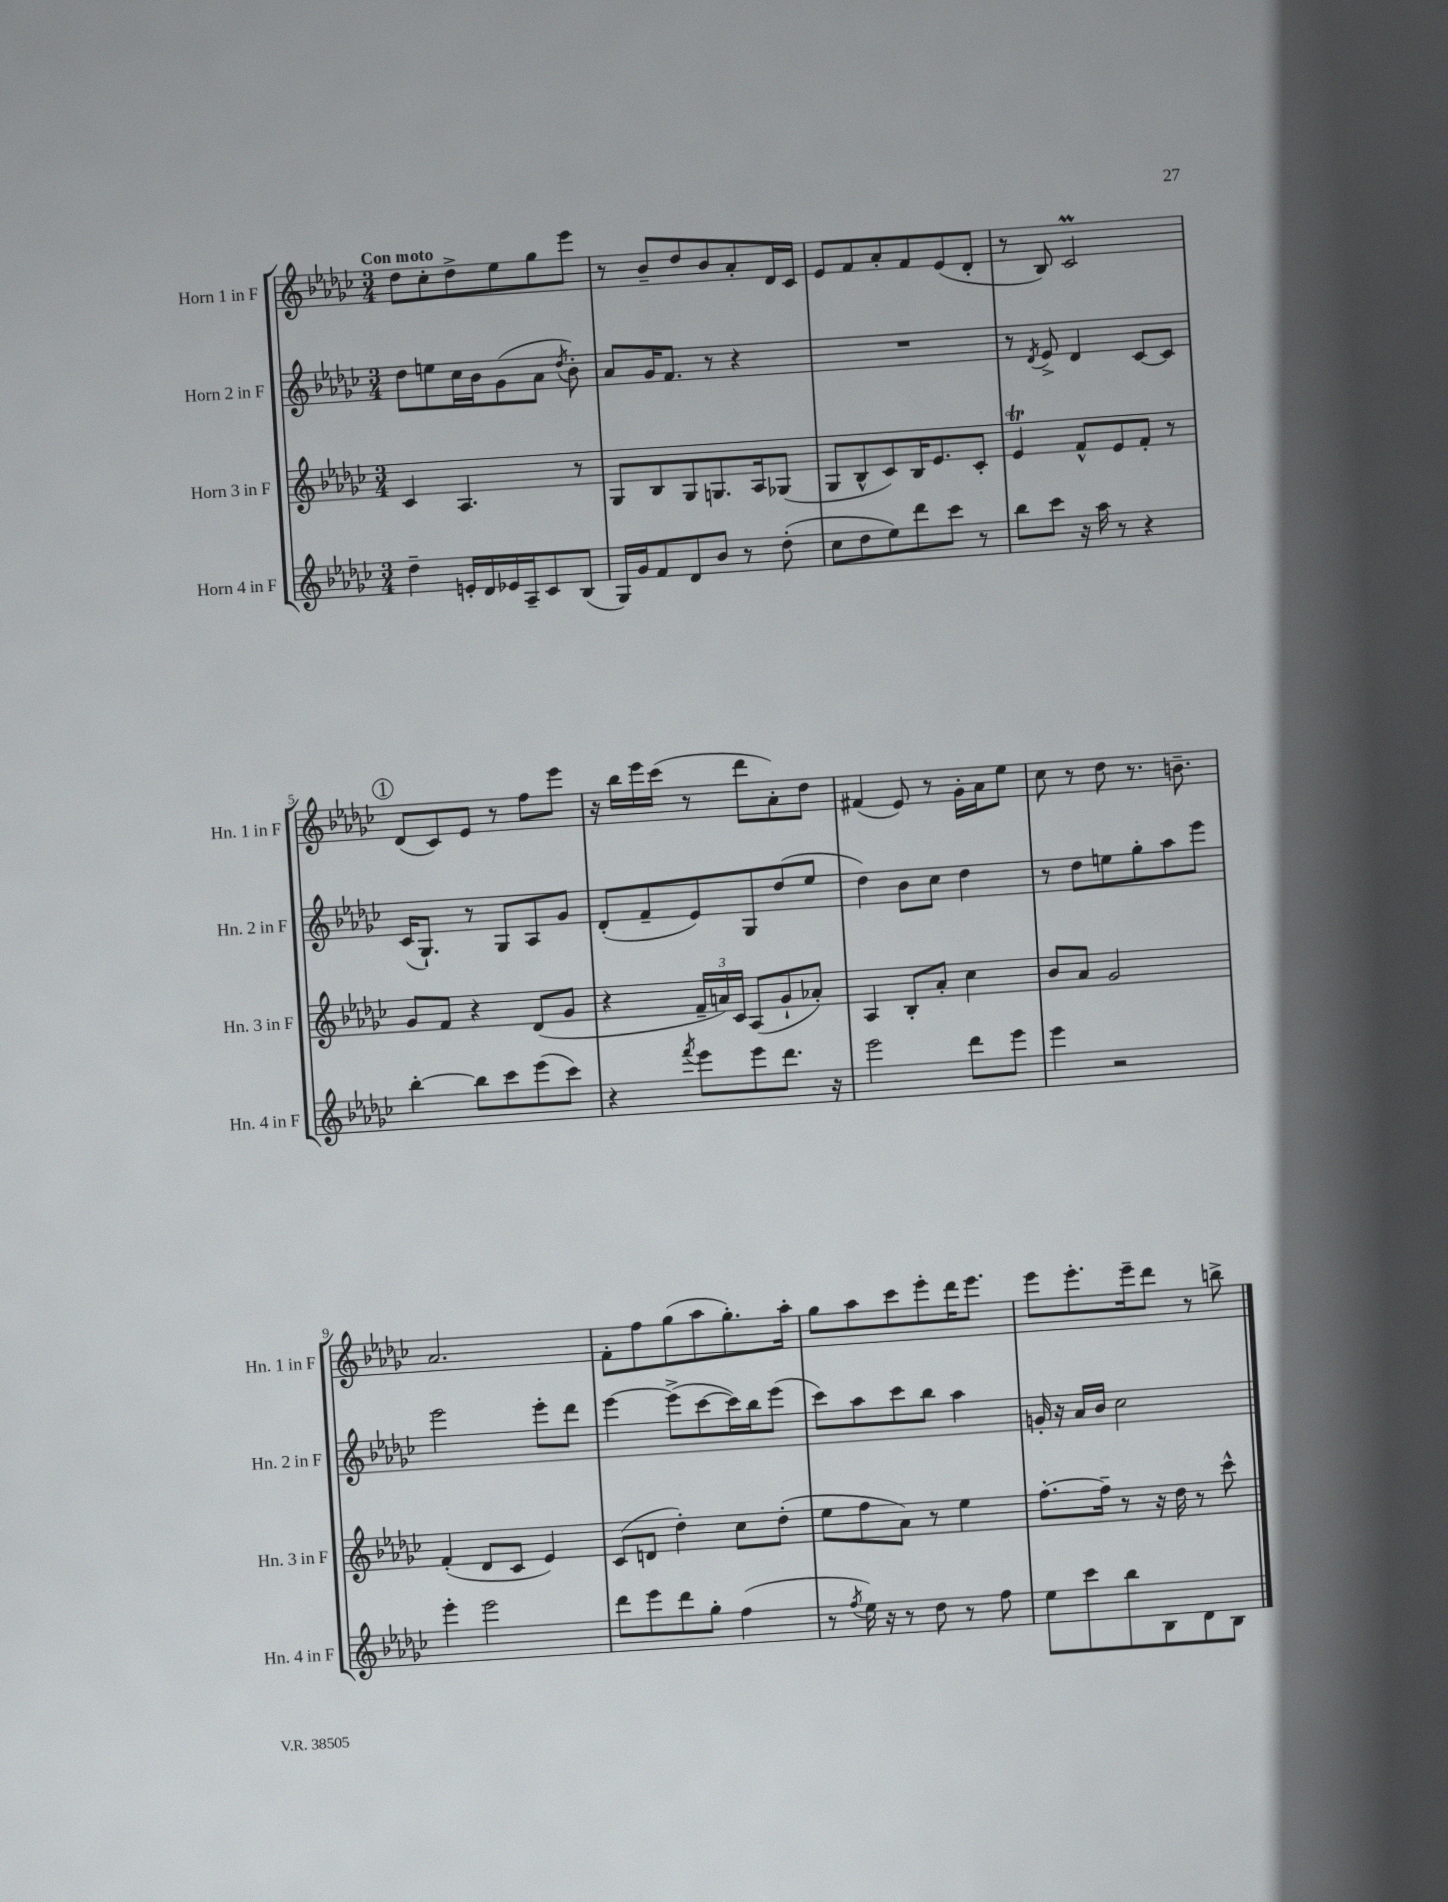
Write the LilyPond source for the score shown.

<<
\new StaffGroup <<
\new Staff = "s0" \with { instrumentName = "Horn 1 in F" shortInstrumentName = "Hn. 1 in F" } {
    \clef treble \key ges \major \numericTimeSignature \time 3/4 \tempo "Con moto"
    \autoBeamOff des''8[ ces''8-. des''8-> ees''8 ges''8 ees'''8] |
    r8 bes'8[-- des''8 bes'8 aes'8-. des'16 ces'16] |
    ees'8[ f'8 aes'8-. f'8 ees'8( des'8]-. |
    r8 bes8) ces'2\prall |
    \mark \markup { \circle "1" } des'8[( ces'8) ees'8] r8 f''8[ ees'''8] |
    r16 bes''16[ ees'''16 ces'''16]( r8 des'''8[ aes'8-.) des''8] |
    fis'4( ees'8) r8 ges'16[-. aes'16 ees''8] |
    ces''8 r8 des''8 r8. b'8.-- |
    aes'2. |
    f'8[-. f''8 ges''8( aes''8 ges''8.-.) aes''16]-. |
    ges''8[ aes''8 ces'''8 ees'''8-. des'''16 ees'''8.] |
    ees'''8[ ees'''8.-. ees'''16-- des'''8] r8 b''8-> \bar "|." |
}
\new Staff = "s1" \with { instrumentName = "Horn 2 in F" shortInstrumentName = "Hn. 2 in F" } {
    \clef treble \key ges \major \numericTimeSignature \time 3/4
    \autoBeamOff des''8[ e''8 ces''16 bes'16 ges'8( aes'8] \acciaccatura { des''8 } bes'8-.) |
    aes'8[ ges'16 f'8.] r8 r4 |
    R2. |
    r8 \acciaccatura { des'8 } ees'8-> des'4 ces'8[~ ces'8] |
    \mark \markup { \circle "1" } ces'16[( ges8.]-!) r8 ges8[ aes8 ges'8] |
    des'8[-.( f'8-- ees'8) ges8 des''8( ees''8] |
    des''4) bes'8[ ces''8] des''4 |
    r8 des''8[ e''8 ges''8-. aes''8 ees'''8] |
    ees'''2 ees'''8[-. des'''8] |
    ees'''4~ ees'''8[->( ces'''8~ ces'''16) bes''16 ees'''8]( |
    ces'''8[) aes''8 ces'''8 bes''8] aes''4 |
    g'16-. r16 aes'16[ bes'16] ces''2 \bar "|." |
}
\new Staff = "s2" \with { instrumentName = "Horn 3 in F" shortInstrumentName = "Hn. 3 in F" } {
    \clef treble \key ges \major \numericTimeSignature \time 3/4
    \autoBeamOff ces'4 aes4. r8 |
    ges8[ bes8 ges8 g8. aes16 ges8]( |
    ges8[ bes8-^ ces'8) bes16 ees'8. ces'8]-. |
    ees'4\trill f'8[-^ ees'8 f'8]-. r8 |
    \mark \markup { \circle "1" } ges'8[ f'8] r4 des'8[( ges'8] |
    r4 \tuplet 3/2 { f'16[-- a'16) ces'16] } aes8[( ges'8-! aes'8]-.) |
    aes4 bes8[-. aes'8]-. ces''4 |
    bes'8[ aes'8] ges'2 |
    f'4-.( des'8[ ces'8] ees'4) |
    ces'8[( d'8] des''4-.) ces''8[ des''8]-.( |
    ees''8[ f''8 aes'8]) r8 ees''4 |
    f''8.[~-. f''16]-- r8 r16 des''16 r8 ces'''8-^ \bar "|." |
}
\new Staff = "s3" \with { instrumentName = "Horn 4 in F" shortInstrumentName = "Hn. 4 in F" } {
    \clef treble \key ges \major \numericTimeSignature \time 3/4
    \autoBeamOff des''4-- e'16[-. des'16 ees'16 aes16-- ces'8 bes8]( |
    ges16[) ges'16 f'8 des'8 bes'8] r8 des''8-.( |
    ces''8[ des''8 ees''8) des'''8 ces'''8] r8 |
    bes''8[ ces'''8] r16 aes''16 r8 r4 |
    \mark \markup { \circle "1" } bes''4~-. bes''8[ ces'''8 ees'''8( ces'''8]) |
    r4 \acciaccatura { f'''8 } ees'''8[ ees'''8 des'''8.] r16 |
    ees'''2 des'''8[ ees'''8] |
    ees'''4 r2 |
    ees'''4-. ees'''2 |
    des'''8[ ees'''8 des'''8 ges''8]-. f''4( |
    r8 \acciaccatura { f''8 } ees''16) r16 r8 des''8 r8 f''8 |
    ees''8[ ces'''8 bes''8 bes8 des'8 bes8] \bar "|." |
}
>>
>>
